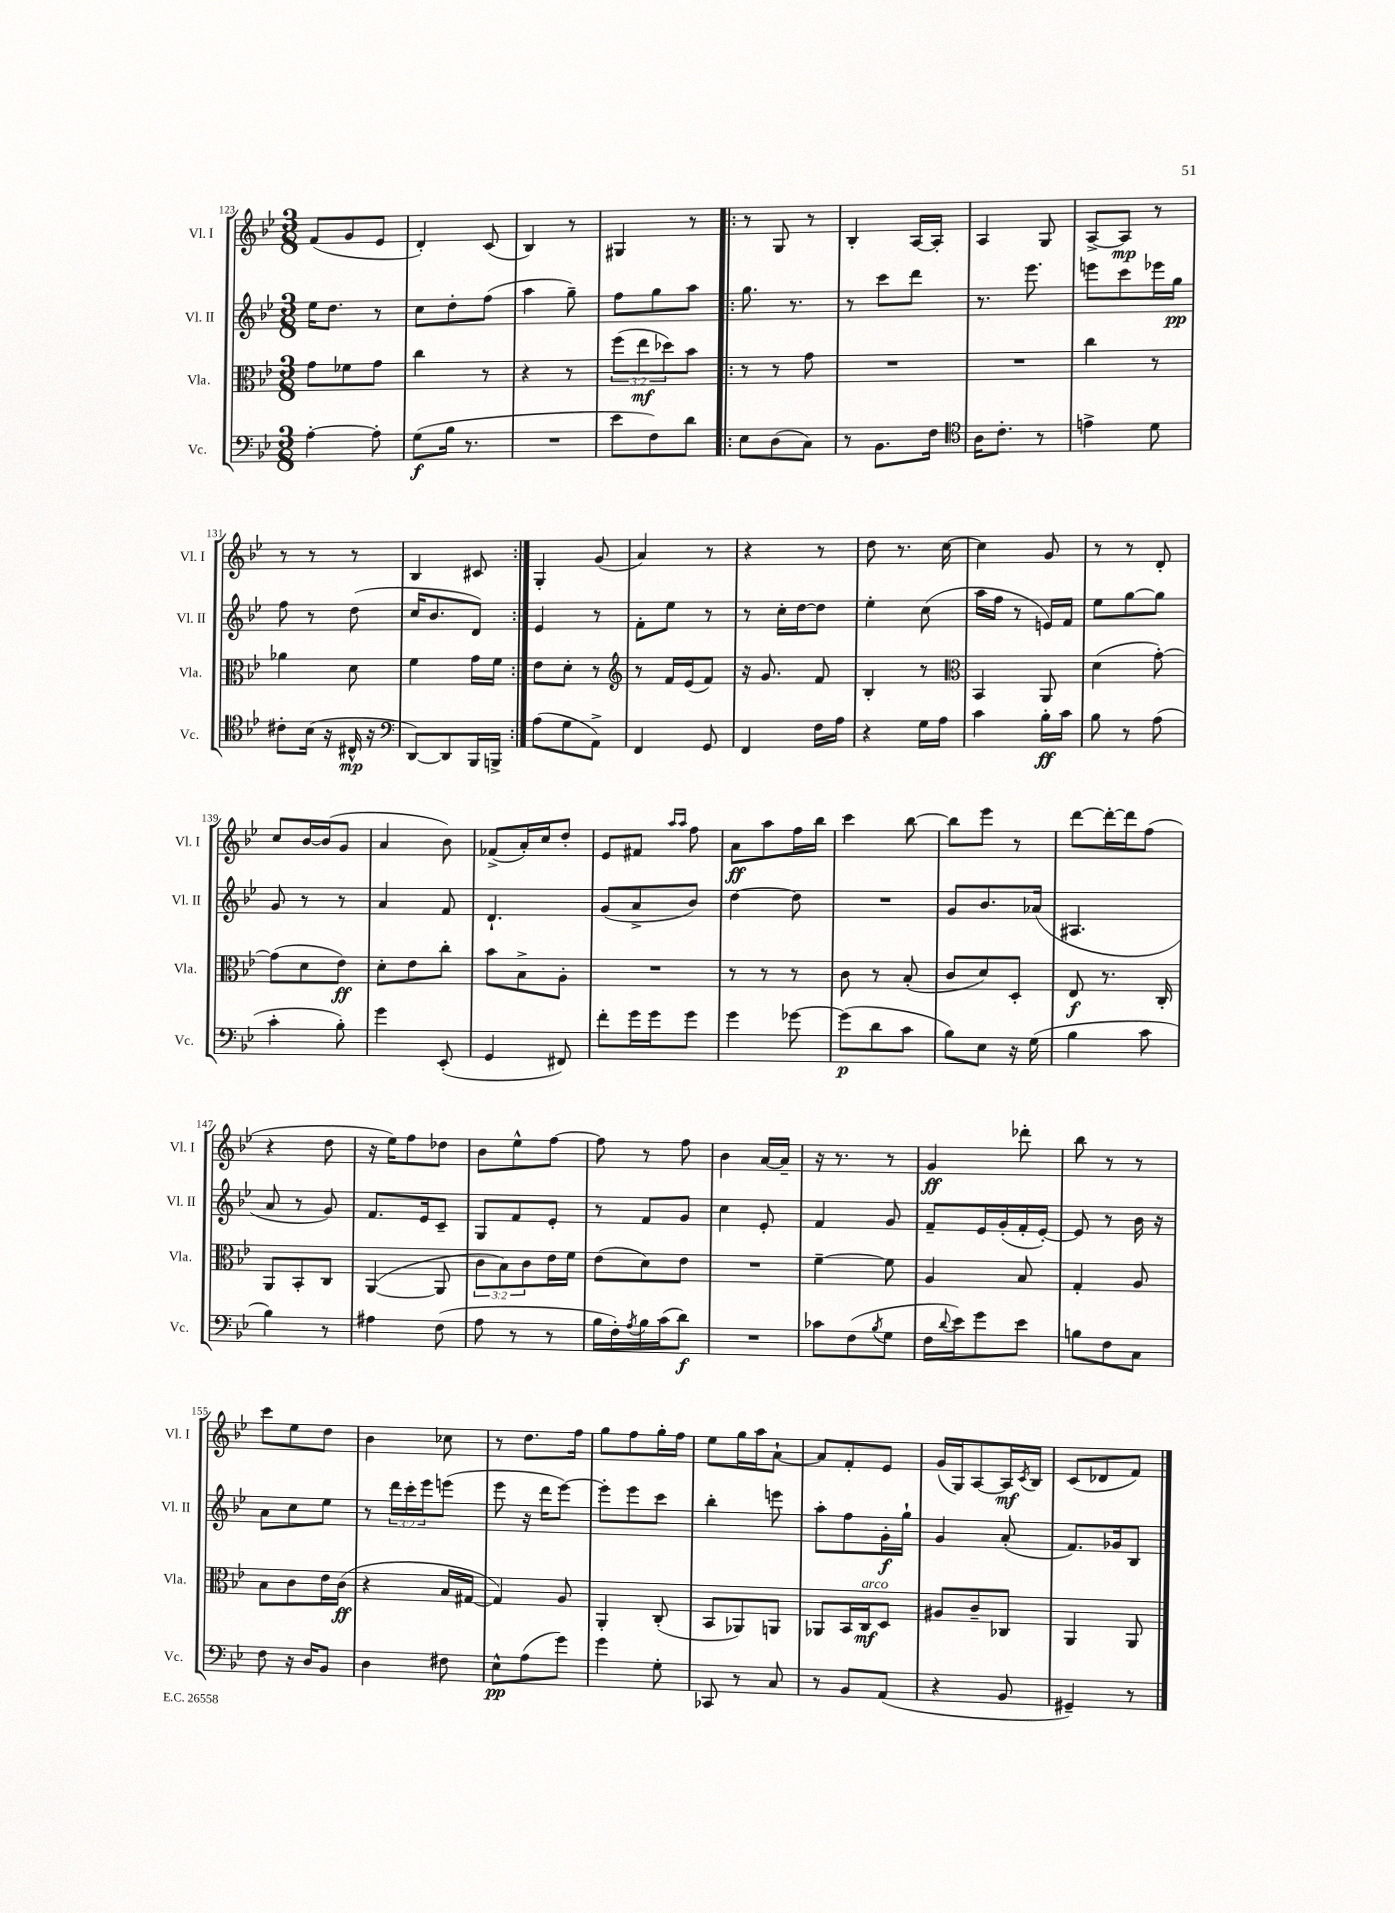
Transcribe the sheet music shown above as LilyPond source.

<<
\new StaffGroup <<
\new Staff = "s0" \with { instrumentName = "Vl. I" shortInstrumentName = "Vl. I" } {
    \clef treble \key bes \major \numericTimeSignature \time 3/8
    f'8( g'8 ees'8 |
    d'4-.) c'8( |
    bes4) r8 |
    gis4 r8 |
    \repeat volta 2 { r8 g8 r8 |
    bes4-. a16~ a16-. |
    a4 g8 |
    a8~-> a8\mp r8 |
    r8 r8 r8 |
    bes4 cis'8 | }
    g4-. g'8( |
    a'4) r8 |
    r4 r8 |
    d''8 r8. c''16~ |
    c''4 g'8 |
    r8 r8 d'8-. |
    c''8 bes'16~ bes'16( g'8 |
    a'4 bes'8) |
    fes'8->( a'16-.) c''16 d''8-. |
    ees'8 fis'8 \grace { a''16 a''16 } f''8 |
    a'8\ff a''8 f''16 bes''16 |
    c'''4 bes''8~ |
    bes''8 ees'''8 r8 |
    d'''8~ d'''16~-. d'''16 f''8( |
    r4 d''8 |
    r16 ees''16) f''8 des''8 |
    bes'8 ees''8-^ f''8~ |
    f''8 r8 f''8 |
    bes'4 a'16~ a'16-- |
    r16 r8. r8 |
    g'4\ff des'''8-. |
    bes''8 r8 r8 |
    c'''8 ees''8 d''8 |
    bes'4 ces''8 |
    r8 d''8. f''16 |
    g''8 f''8 g''16-. f''16 |
    ees''8 g''16 a''16 a'8~-! |
    a'8 f'8-. ees'8 |
    g'16( g16) a8~ a16\mf \acciaccatura { c'8 } bes16 |
    c'8( des'8 f'8) \bar "|." |
}
\new Staff = "s1" \with { instrumentName = "Vl. II" shortInstrumentName = "Vl. II" } {
    \clef treble \key bes \major \numericTimeSignature \time 3/8 \override Staff.TupletNumber.text = #tuplet-number::calc-fraction-text
    ees''16 d''8. r8 |
    c''8 d''8-. f''8( |
    a''4 g''8--) |
    f''8 g''8 a''8 |
    \repeat volta 2 { g''8. r8. |
    r8 c'''8 d'''8 |
    r8. ees'''8. |
    e'''8 c'''8 ees'''16 g''16\pp |
    f''8 r8 d''8( |
    c''16 bes'8. d'8) | }
    ees'4 r8 |
    f'8-. ees''8 r8 |
    r8 c''16-. d''16~ d''8 |
    ees''4-. c''8( |
    a''16 f''16 r8 e'16) f'16 |
    ees''8 g''8~ g''8 |
    g'8 r8 r8 |
    a'4 f'8 |
    d'4.-! |
    g'8( a'8-> bes'8) |
    d''4~ d''8 |
    R4. |
    g'8 bes'8. aes'16( |
    ais4. |
    a'8 r8 g'8) |
    f'8. ees'16 c'8-- |
    g8 f'8 ees'8-. |
    r8 f'8 g'8 |
    c''4 ees'8-. |
    f'4 g'8 |
    f'8-- ees'16 g'16-.( f'16-. ees'16~-.) |
    ees'8 r8 bes'16 r16 |
    a'8 c''8 ees''8 |
    r8 \tuplet 3/2 { d'''16 c'''16-. ees'''16 } e'''8( |
    ees'''8 r16 d'''16 ees'''8~) |
    ees'''8-. ees'''8 c'''8 |
    bes''4-. e'''8 |
    a''8-. f''8 g'16-.\f g''16-! |
    g'4 a'8-.( |
    f'8.) ges'16 bes8 \bar "|." |
}
\new Staff = "s2" \with { instrumentName = "Vla." shortInstrumentName = "Vla." } {
    \clef alto \key bes \major \numericTimeSignature \time 3/8 \override Staff.TupletNumber.text = #tuplet-number::calc-fraction-text
    g'8 fes'8 g'8 |
    c''4 r8 |
    r4 r8 |
    \tuplet 3/2 { f''8( ees''8\mf des''8) } bes'8 |
    \repeat volta 2 { r8 r8 g'8 |
    R4. |
    R4. |
    c''4 r8 |
    aes'4 d'8 |
    f'4 g'16 f'16 | }
    ees'8 d'8-. r8 |
    \clef treble r8 f'16 ees'16( f'8) |
    r16 g'8. f'8 |
    bes4-. r8 |
    \clef alto bes,4 a,8 |
    d'4( g'8~-.) |
    g'8( d'8 ees'8\ff) |
    d'8-. ees'8 c''8-. |
    bes'8 bes8-> a8-. |
    R4. |
    r8 r8 r8 |
    c'8 r8 bes8-.( |
    c'8 d'8) d8-. |
    ees8\f r8. c16-. |
    a,8 bes,8-. c8 |
    a,4~( a,8 |
    \tuplet 3/2 { c'8 bes8) c'8 } ees'16 f'16 |
    ees'8( d'8) ees'8 |
    R4. |
    f'4~-- f'8 |
    a4 bes8 |
    g4-. a8 |
    bes8 c'8 ees'16 c'16\ff( |
    r4 bes16 gis16~ |
    gis4) a8 |
    a,4-. c8-.( |
    bes,8 aes,8) a,8 |
    aes,8 bes,16 c16\mf^\markup { \italic "arco" } d8 |
    ais8 c'8-- ces8 |
    a,4 a,8 \bar "|." |
}
\new Staff = "s3" \with { instrumentName = "Vc." shortInstrumentName = "Vc." } {
    \clef bass \key bes \major \numericTimeSignature \time 3/8
    a4~-. a8-. |
    g8\f( bes16 r8. |
    R4. |
    ees'8 f8) d'8 |
    \repeat volta 2 { ees8 d8( c8) |
    r8 bes,8. f16 |
    \clef tenor a16 c'8.-. r8 |
    e'4-> d'8 |
    cis'8-. bes16( r16 cis16-^\mp r16 |
    \clef bass d,8~) d,8 bes,,16 b,,16-> | }
    a8( g8 a,8->) |
    f,4 g,8 |
    f,4 f16 a16 |
    r4 g16 a16 |
    c'4 bes16-.\ff c'16 |
    bes8 r8 a8( |
    c'4-. bes8-.) |
    g'4 ees,8-.( |
    g,4 fis,8) |
    f'8-. g'16 g'16 g'8 |
    g'4 ges'8~ |
    ges'8\p( d'8 c'8 |
    bes8) ees8 r16 g16( |
    bes4 c'8 |
    bes4) r8 |
    ais4 f8( |
    a8 r8 r8 |
    bes16 f16-.) \acciaccatura { a8 } bes16 c'16( d'8\f) |
    R4. |
    ces'8 f8( \acciaccatura { bes8 } g8 |
    f16 \appoggiatura { d'8 } ees'16) g'8 ees'8 |
    b8 f8 c8 |
    f8 r16 d16 bes,8 |
    d4 fis8 |
    ees8-^\pp a8( g'8) |
    g'4 g8-. |
    ces,8 r8 c8 |
    r8 bes,8 a,8( |
    r4 bes,8 |
    gis,4--) r8 \bar "|." |
}
>>
>>
\layout { \context { \Score currentBarNumber = #123 } }
